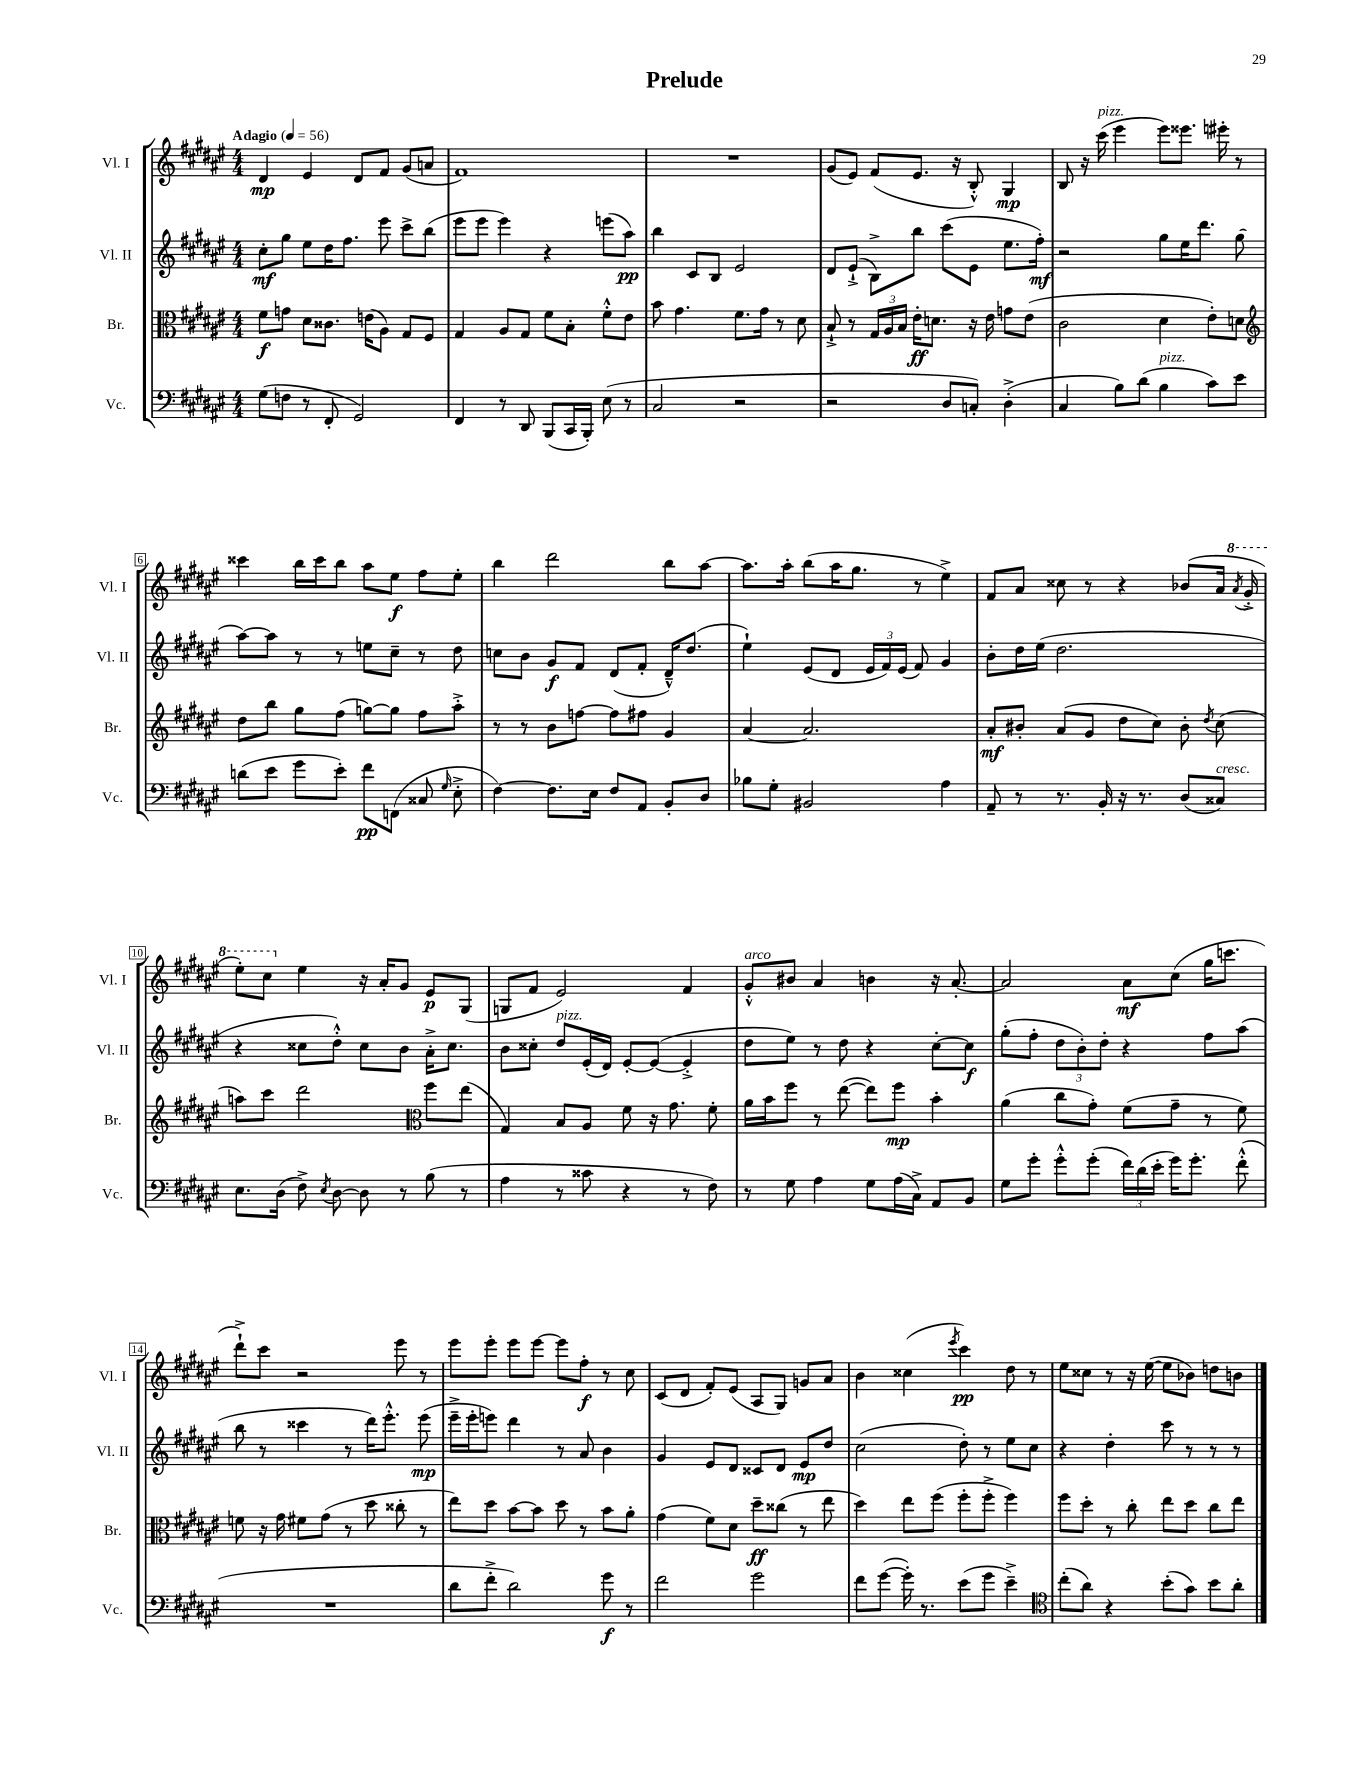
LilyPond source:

\header { title = "Prelude" }
<<
\new StaffGroup <<
\new Staff = "s0" \with { instrumentName = "Vl. I" shortInstrumentName = "Vl. I" } {
    \clef treble \key fis \major \numericTimeSignature \time 4/4 \tempo "Adagio" 4 = 56
    \autoBeamOff dis'4\mp eis'4 dis'8[ fis'8] gis'8[( a'8] |
    fis'1) |
    R1 |
    gis'8[( eis'8]) fis'8[( eis'8.] r16 b8-.-^) gis4\mp |
    b8 r16 cis'''16^\markup { \italic "pizz." }( eis'''4 eis'''8[) eisis'''8.] eis'''16-. r8 |
    cisis'''4 b''16[ cisis'''16 b''8] ais''8[ eis''8]\f fis''8[ eis''8]-. |
    b''4 dis'''2 b''8[ ais''8]~ |
    ais''8.[ ais''16]-. b''8[( ais''16 gis''8.] r8 eis''4->) |
    fis'8[ ais'8] cisis''8 r8 r4 bes'8[( ais'16] \ottava #1 \acciaccatura { ais''8 } gis''16-.-> |
    eis'''8[-.) cis'''8] \ottava #0 eis''4 r16 ais'16[-. gis'8] eis'8[\p gis8]( |
    g8[ fis'8] eis'2) fis'4 |
    gis'8[-.-^^\markup { \italic "arco" } bis'8] ais'4 b'4 r16 ais'8.~-. |
    ais'2 ais'8[\mf cis''8]( gis''16[ c'''8.] |
    dis'''8[-!->) cis'''8] r2 eis'''8 r8 |
    eis'''8[ eis'''8]-. eis'''8[ eis'''8]~ eis'''8[ fis''8]-.\f r8 cis''8 |
    cis'8[( dis'8] fis'8[-.) eis'8]( ais8[ gis8]) g'8[ ais'8] |
    b'4 cisis''4( \acciaccatura { eis'''8 } cis'''4\pp) dis''8 r8 |
    eis''8[ cisis''8] r8 r16 eis''16~( eis''8[ bes'8]) d''8[ b'8] \bar "|." |
}
\new Staff = "s1" \with { instrumentName = "Vl. II" shortInstrumentName = "Vl. II" } {
    \clef treble \key fis \major \numericTimeSignature \time 4/4
    \autoBeamOff cis''8[-.\mf gis''8] eis''8[ dis''16 fis''8.] eis'''8 cis'''8[-> b''8]( |
    eis'''8[ eis'''8] eis'''4) r4 e'''8[( ais''8]\pp) |
    b''4 cis'8[ b8] eis'2 |
    dis'8[ eis'8]-!->( b8[->) b''8] cis'''8[( eis'8] eis''8.[ fis''16]-.\mf) |
    r2 gis''8[ eis''16 dis'''8.] gis''8( |
    ais''8[~) ais''8] r8 r8 e''8[ cis''8]-- r8 dis''8 |
    c''8[ b'8] gis'8[\f fis'8] dis'8[( fis'8]-. dis'16[---^) dis''8.]( |
    eis''4-!) eis'8[( dis'8] \tuplet 3/2 { eis'16[ fis'16) eis'16]( } fis'8) gis'4 |
    b'8[-. dis''16 eis''16]( dis''2. |
    r4 cisis''8[ dis''8]-.-^) cisis''8[ b'8] ais'16[-.-> cisis''8.] |
    b'8[ cisis''8]-. dis''8[^\markup { \italic "pizz." } eis'16-.( dis'16]) eis'8[~-. eis'8]~( eis'4-.-> |
    dis''8[ eis''8]) r8 dis''8 r4 cis''8[~-. cis''8]\f |
    gis''8[-.( fis''8]-. \tuplet 3/2 { dis''8[ b'8-.) dis''8]-. } r4 fis''8[ ais''8]( |
    b''8 r8 cisis'''4 r8 dis'''16[) eis'''8.]-.-^ eis'''8\mp( |
    eis'''16[---> eis'''16-. e'''8]) dis'''4 r8 ais'8 b'4 |
    gis'4 eis'8[ dis'8] cisis'8[ dis'8] eis'8[\mp dis''8] |
    cis''2( dis''8-.) r8 eis''8[ cis''8] |
    r4 dis''4-. cis'''8 r8 r8 r8 \bar "|." |
}
\new Staff = "s2" \with { instrumentName = "Br." shortInstrumentName = "Br." } {
    \clef alto \key fis \major \numericTimeSignature \time 4/4
    \autoBeamOff fis'8[\f g'8] dis'8[ cisis'8.] e'16[( ais8]) gis8[ fis8] |
    gis4 ais8[ gis8] fis'8[ b8]-. fis'8[-.-^ eis'8] |
    b'8 gis'4. fis'8.[ gis'16] r8 dis'8 |
    b8-!-> r8 \tuplet 3/2 { gis16[ ais16 b16] } eis'16[-.\ff d'8.] r16 eis'16 g'8[ eis'8]( |
    cis'2 dis'4 eis'8[-.) d'8] |
    \clef treble dis''8[ b''8] gis''8[ fis''8]( g''8[~) g''8] fis''8[ ais''8]-.-> |
    r8 r8 b'8[ f''8]~ f''8[ fis''8] gis'4 |
    ais'4~ ais'2. |
    ais'8[-.\mf bis'8]-. ais'8[( gis'8] dis''8[ cis''8]) bis'8-. \acciaccatura { dis''8 } cis''8( |
    a''8[) cis'''8] dis'''2 \clef alto fis''8[ eis''8]( |
    gis4) b8[ ais8] fis'8 r16 gis'8. fis'8-. |
    ais'16[ b'16 fis''8] r8 eis''8~( eis''8[) fis''8]\mp b'4-. |
    ais'4( cis''8[ gis'8]-.) fis'8[( gis'8]-- r8 fis'8) |
    f'8 r16 gis'16 fis'8[ gis'8]( r8 dis''8 cisis''8-. r8 |
    eis''8[) dis''8] b'8[~ b'8] dis''8 r8 b'8[ ais'8]-. |
    gis'4( fis'8[) dis'8] dis''8[--\ff cisis''8]( r8 eis''8 |
    dis''4) eis''8[ fis''8]( fis''8[-. fis''8]-.-> fis''4) |
    fis''8[ dis''8]-. r8 cis''8-. eis''8[ dis''8] cis''8[ eis''8] \bar "|." |
}
\new Staff = "s3" \with { instrumentName = "Vc." shortInstrumentName = "Vc." } {
    \clef bass \key fis \major \numericTimeSignature \time 4/4
    \autoBeamOff gis8[( f8] r8 fis,8-. gis,2) |
    fis,4 r8 dis,8 b,,8[( cis,16 b,,16]-.) eis8( r8 |
    cis2 r2 |
    r2 dis8[ c8]-.) dis4-.->( |
    cis4 b8[) dis'8]( b4^\markup { \italic "pizz." } cis'8[) eis'8] |
    d'8[( eis'8] gis'8[ eis'8]-.) fis'8[\pp f,8]( cisis8 \grace { gis16 } eis8-.-> |
    fis4~) fis8.[ eis16] fis8[ ais,8] b,8[-. dis8] |
    bes8[ gis8]-. bis,2 ais4 |
    ais,8-- r8 r8. b,16-. r16 r8. dis8[( cisis8]^\markup { \italic "cresc." }) |
    eis8.[ dis16]( fis8->) \acciaccatura { eis8 } dis8~ dis8 r8 b8( r8 |
    ais4 r8 cisis'8 r4 r8 fis8) |
    r8 gis8 ais4 gis8[ ais16( cis16]->) ais,8[ b,8] |
    gis8[ gis'8]-. gis'8[-.-^ gis'8]-.( \tuplet 3/2 { fis'16[) dis'16( eis'16]-. } gis'16[) gis'8.]-. fis'8-.-^( |
    R1 |
    dis'8[ fis'8]-.-> dis'2) gis'8\f r8 |
    fis'2 gis'2 |
    fis'8[ gis'8]~( gis'16-.) r8. eis'8[( gis'8] eis'4--->) |
    \clef tenor cis''8[-.( ais'8]) r4 b'8[-.( gis'8]) b'8[ ais'8]-. \bar "|." |
}
>>
>>
\layout { \context { \Score \override BarNumber.stencil = #(make-stencil-boxer 0.1 0.3 ly:text-interface::print) } }
